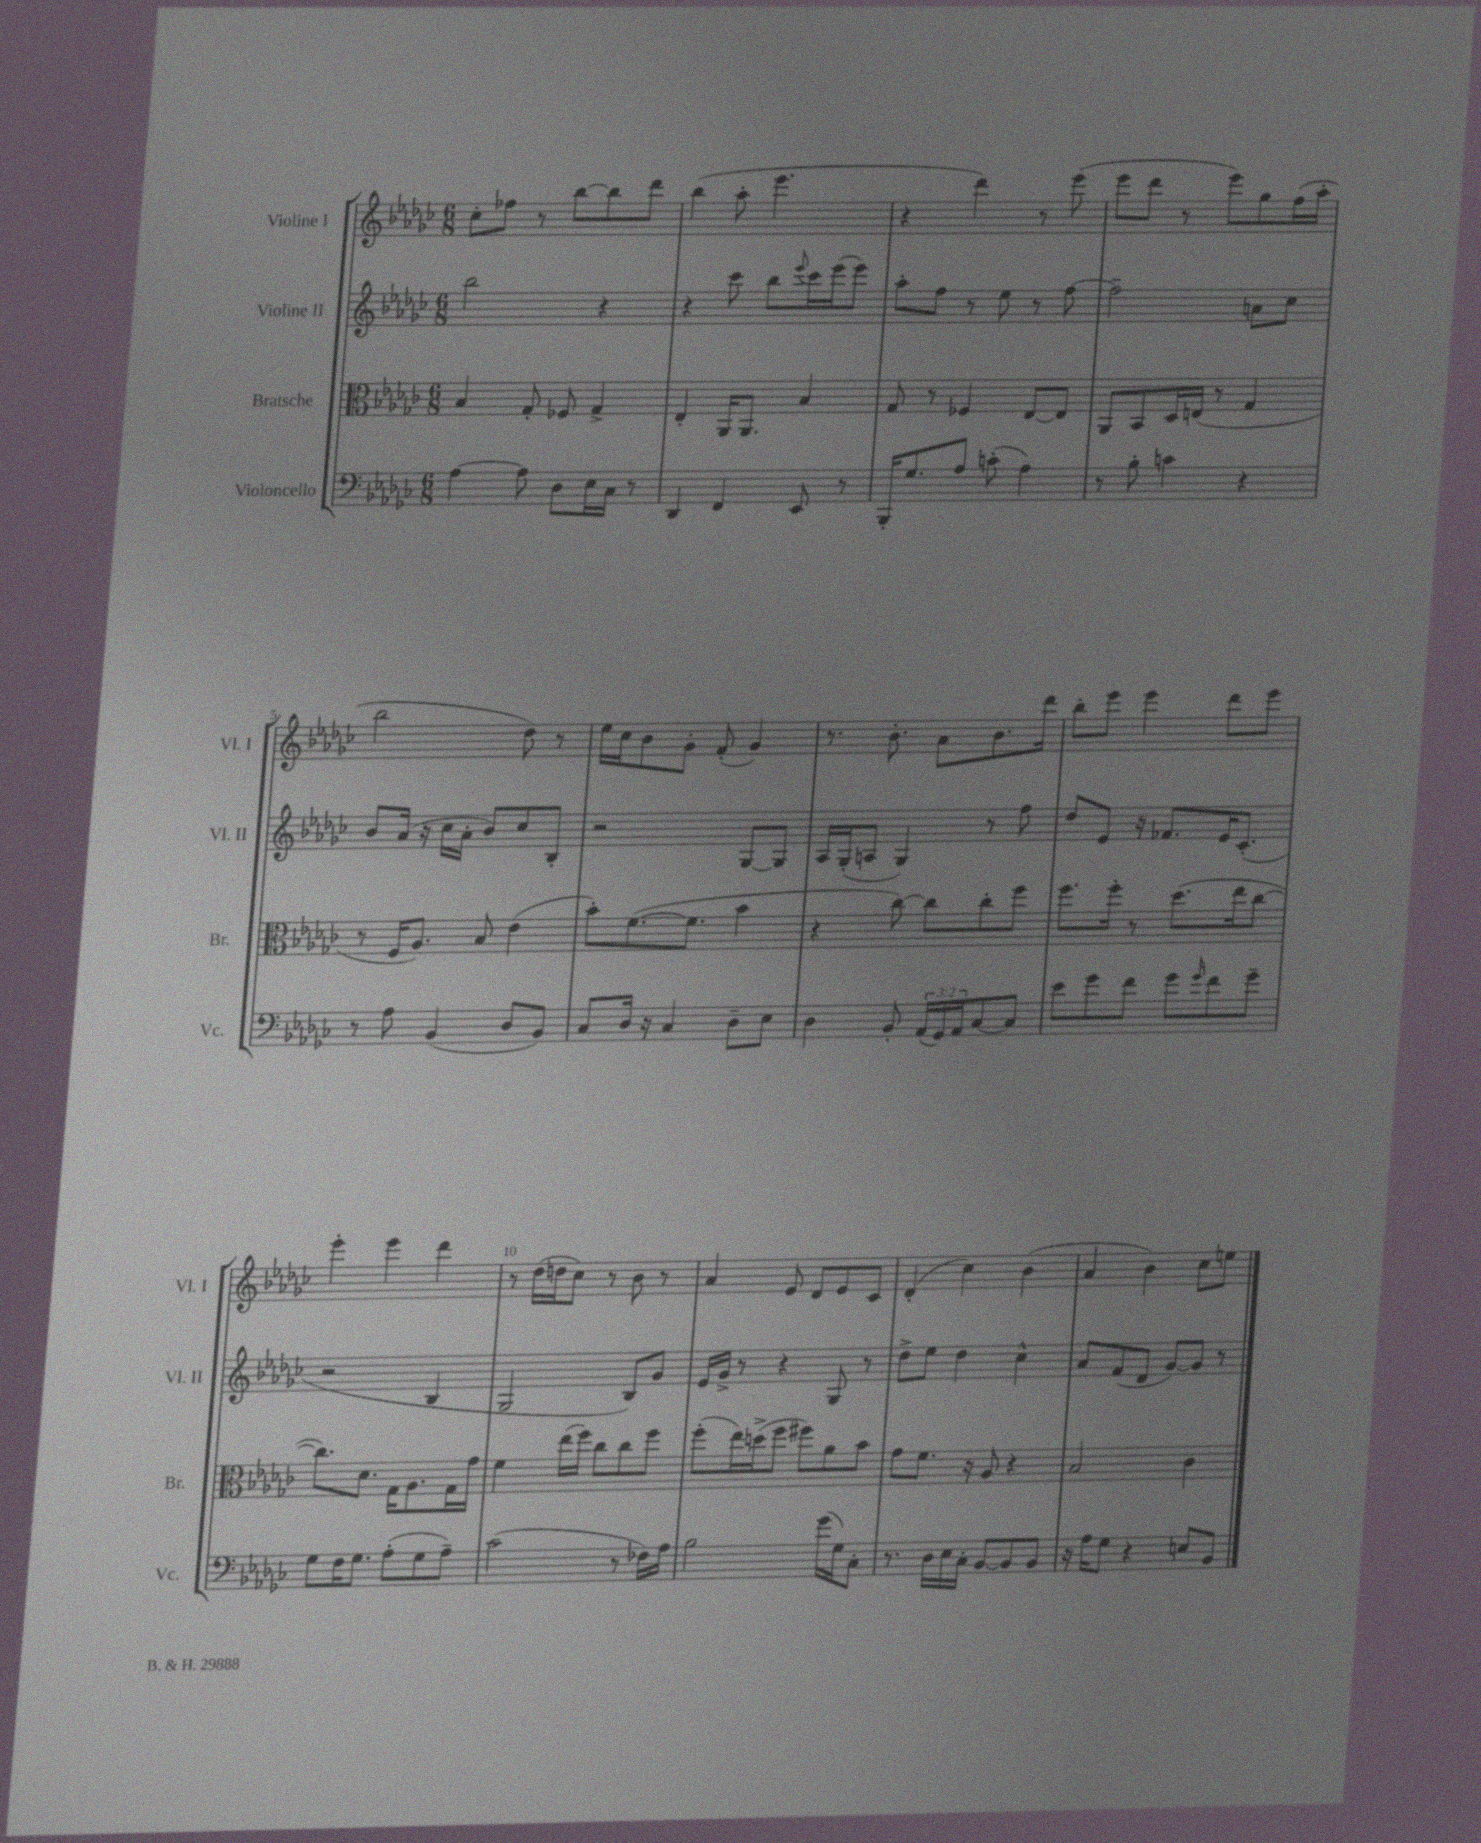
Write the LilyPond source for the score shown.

<<
\new StaffGroup <<
\new Staff = "s0" \with { instrumentName = "Violine I" shortInstrumentName = "Vl. I" } {
    \clef treble \key ges \major \numericTimeSignature \time 6/8
    ces''8-. fes''8 r8 bes''8~ bes''8 des'''8 |
    bes''4( aes''8-. ees'''4. |
    r4 des'''4) r8 ees'''8( |
    ees'''8 des'''8 r8 ees'''8) ges''8 f''16( aes''16-. |
    bes''2 des''8) r8 |
    ees''16 ces''16 bes'8 ges'8-. f'8-.( ges'4) |
    r8. bes'8.-. aes'8 bes'8. des'''16 |
    bes''8-. ees'''8 ees'''4 des'''8 ees'''8 |
    ees'''4-. ees'''4 des'''4 |
    r8 des''16( d''16 ces''8) r8 bes'8 r8 |
    aes'4 ees'8 des'8 ees'8 ces'8 |
    des'4-.( ces''4) bes'4( |
    aes'4 bes'4) ces''8 e''8 \bar "|." |
}
\new Staff = "s1" \with { instrumentName = "Violine II" shortInstrumentName = "Vl. II" } {
    \clef treble \key ges \major \numericTimeSignature \time 6/8
    bes''2 r4 |
    r4 ces'''8 bes''8 \appoggiatura { ees'''8 } ces'''16 ees'''16( ees'''8) |
    aes''8-. f''8 r8 ees''8 r8 f''8~ |
    f''2-- a'8 ces''8 |
    bes'8 aes'16( r16 ces''16 aes'16-. bes'8) ces''8 bes8-. |
    r2 ges8~ ges8 |
    aes16 ges16-.( a8 ges4) r8 f''8 |
    des''8 ees'8 r16 fes'8. ees'16 ces'8.-.( |
    r2 bes4 |
    ges2 bes8) ges'8 |
    ees'16 ges'16-> r8 r4 ges8 r8 |
    des''8-> ees''8 des''4 ces''4-^ |
    aes'8 f'8( des'8 ges'8~) ges'8 r8 \bar "|." |
}
\new Staff = "s2" \with { instrumentName = "Bratsche" shortInstrumentName = "Br." } {
    \clef alto \key ges \major \numericTimeSignature \time 6/8
    bes4 ges8-. fes8 ges4-> |
    ees4-. aes,16 aes,8. bes4 |
    ges8 r8 fes4 ees8~ ees8 |
    aes,8 bes,8 des16 e16( r8 ges4 |
    r8 f16 aes8.) bes8 ees'4( |
    bes'8-.) f'8.~( f'8. bes'4 |
    r4 ces''8~) ces''8 ces''8-. f''8 |
    f''8. f''16-. r8 des''8.( ees''16 ces''8~ |
    ces''8.) des'8. ges16 aes8. ges16 ges'16 |
    f'4 ees''16( f''16) ces''8 ces''8 f''8 |
    f''8-.( ees''16) d''16->( f''8 fis''8) aes'8 bes'8 |
    ges'8 f'8. r16 aes8 r4 |
    bes2 ces'4 \bar "|." |
}
\new Staff = "s3" \with { instrumentName = "Violoncello" shortInstrumentName = "Vc." } {
    \clef bass \key ges \major \numericTimeSignature \time 6/8 \override Staff.TupletNumber.text = #tuplet-number::calc-fraction-text
    aes4~ aes8 des8 ees16 ces16 r8 |
    des,4 f,4 ees,8 r8 |
    bes,,16-. ges8. aes8 c'8-.( aes4) |
    r8 bes8-. c'4 r4 |
    r8 aes8 bes,4( des8 bes,8) |
    ces8 des16 r16 ces4 des8-- ees8 |
    des4 bes,8-. \tuplet 3/2 { aes,16( ges,16) aes,16 } ces8~ ces8 |
    ees'8 ges'8 f'8 ges'8 \grace { ges'16 } f'8 ges'8-- |
    ges8 f16 ges8. aes8-.( ges8 aes8--) |
    ces'2( r8 fes16) aes16 |
    bes2 ges'16( ges16) ces8-. |
    r8. des16 ees16 ces16-. bes,8~ bes,8 bes,8 |
    r16 aes16 ges8 r4 e8 bes,8 \bar "|." |
}
>>
>>
\layout { \context { \Score \override BarNumber.break-visibility = ##(#f #t #t) barNumberVisibility = #(every-nth-bar-number-visible 5) } }
